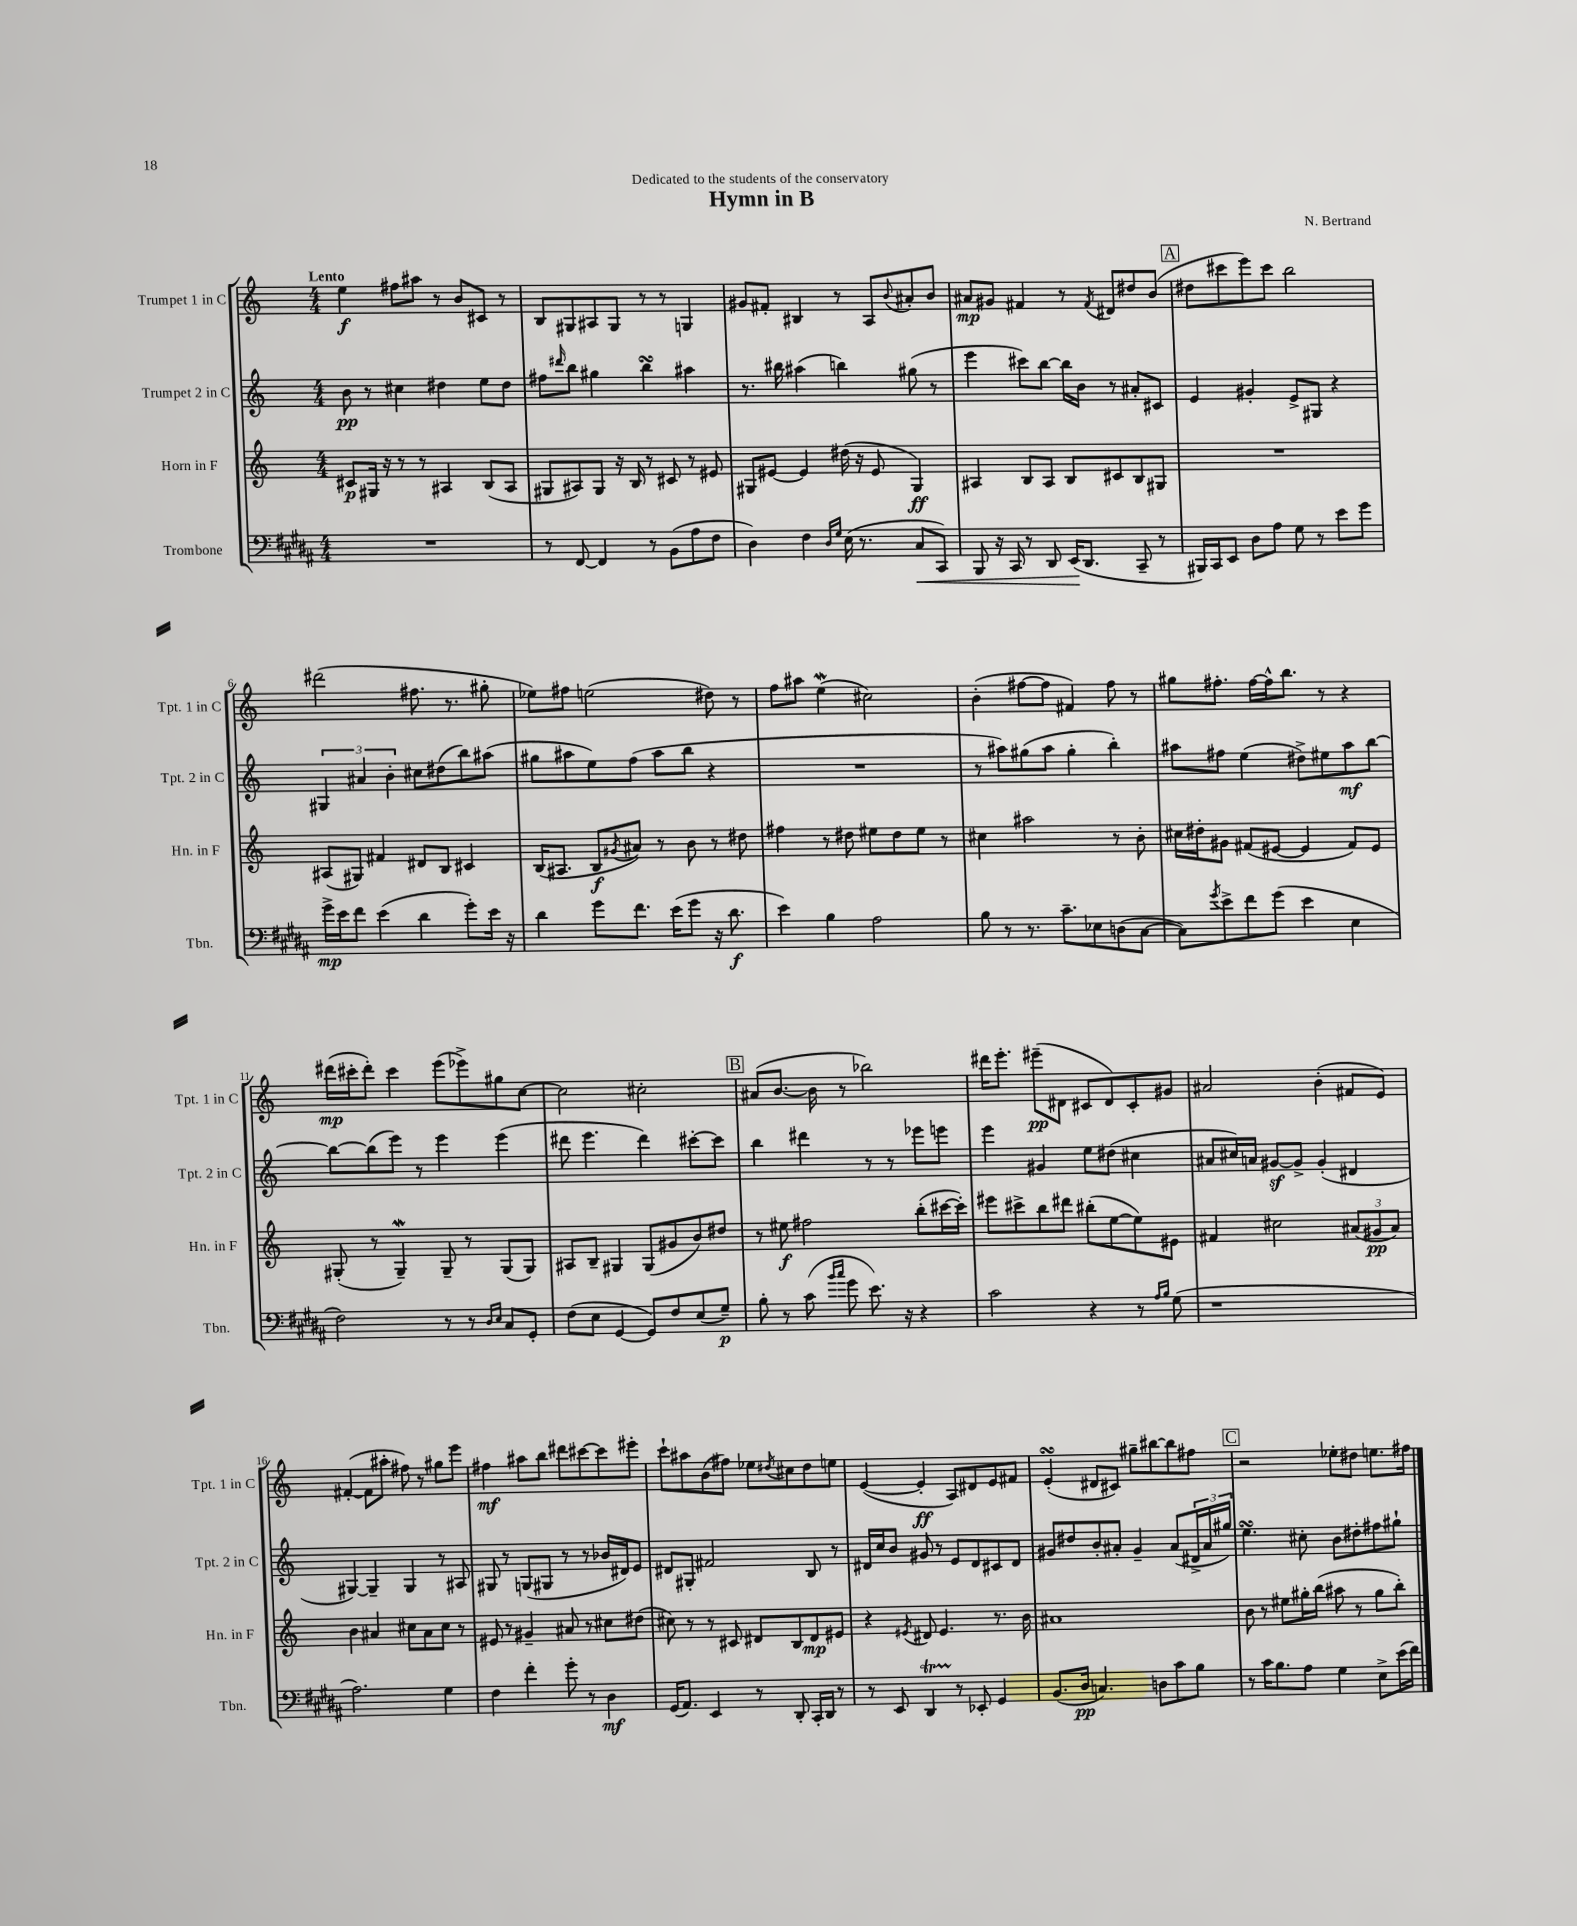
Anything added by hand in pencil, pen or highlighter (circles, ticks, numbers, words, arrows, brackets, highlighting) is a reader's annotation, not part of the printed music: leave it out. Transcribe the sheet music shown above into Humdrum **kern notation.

**kern	**dynam	**kern	**dynam	**kern	**dynam	**kern	**dynam
*part4	*part4	*part3	*part3	*part2	*part2	*part1	*part1
*staff4	*staff4	*staff3	*staff3	*staff2	*staff2	*staff1	*staff1
*I"Trombone	*	*I"Horn in F	*	*I"Trumpet 2 in C	*	*I"Trumpet 1 in C	*
*I'Tbn.	*	*I'Hn. in F	*	*I'Tpt. 2 in C	*	*I'Tpt. 1 in C	*
*clefF4	*	*clefG2	*	*clefG2	*	*clefG2	*
*k[f#c#g#d#a#]	*	*k[]	*	*k[]	*	*k[]	*
*M4/4	*	*M4/4	*	*M4/4	*	*M4/4	*
=1	=1	=1	=1	=1	=1	=1	=1
!	!	!	!	!	!	!LO:TX:a:B:t=Lento	!
1r	.	8c#X/L	p	8b\	pp	4ee\	f
.	.	16G#X/Jk	.	8r	.	.	.
.	.	16r	.	.	.	.	.
.	.	8r	.	4cc#X\	.	8ff#X\L	.
.	.	8r	.	.	.	8aa#X\J	.
.	.	4A#X/	.	4dd#X\	.	8r	.
.	.	.	.	.	.	8b/L	.
.	.	(8B/L	.	8ee\L	.	8c#X/J	.
.	.	8A#/J	.	8dd#\J	.	8r	.
=2	=2	=2	=2	=2	=2	=2	=2
8r	.	8G#X/L	.	8ff#X\L	.	8B/L	.
.	.	.	.	16qqddd#X/	.	.	.
[8FF#/	.	8A#X/)	.	8bb\J	.	8G#X/	.
4FF#/]	.	8G#/J	.	4gg#X\	.	8A#X/	.
.	.	16r	.	.	.	8G#/J	.
.	.	16B/	.	.	.	.	.
8r	.	8r	.	4bbsSsS\	.	8r	.
(8BB\L	.	8c#X/	.	.	.	8r	.
8A#\	.	8r	.	4aa#X\	.	4Gn/	.
8F#\J	.	8e#X/	.	.	.	.	.
=3	=3	=3	=3	=3	=3	=3	=3
4D#\)	.	8G#X/L	.	8.r	.	8g#X/L	.
.	.	[8e#X/J	.	.	.	8f#X'/J	.
.	.	.	.	16bb#X\	.	.	.
4F#\	.	4e#/]	.	(4aa#X\	.	4B#X/	.
16qqD#/LL	.	.	.	.	.	.	.
16qqG#/JJ	.	.	.	.	.	.	.
(16E\	.	(16dd#X\	.	4bbn\)	.	8r	.
8.r	.	16r	.	.	.	.	.
.	.	8e#/	.	.	.	8A/L	.
.	.	.	.	.	.	8qqb/	.
!	!LO:HP:b	!	!	!	!	!	!
8C#/L	<	4G#/)	ff	(8gg#X\	.	8a#X'/	.
8CC#/J)	.	.	.	8r	.	8b/J	.
=4	=4	=4	=4	=4	=4	=4	=4
8BBB/	.	4A#X/	.	4eee\	.	8a#X/L	mp
16r	.	.	.	.	.	8g#X/J	.
16CC#/	.	.	.	.	.	.	.
8r	.	8B/L	.	8ccc#X\L)	.	4f#X/	.
8DD#/	.	8A#/J	.	[8bb\J	.	.	.
(16EE/KL	.	8B/L	.	16bb\LL]	.	8r	.
8.DD#/J	[	.	.	16b\JJ	.	.	.
.	.	.	.	.	.	8qf#/	.
.	.	8c#X/	.	8r	.	8d#X/L	.
8CC#~/	.	8B/	.	8a#X'/L	.	8dd#X/	.
8r	.	8G#X/J	.	8c#X/J	.	(8b/J	.
!!LO:REH:place=s1:t=A
=5	=5	=5	=5	=5	=5	=5	=5
16BBB#X/LL)	.	1r	.	4e/	.	8dd#X\L	.
16CC#/J	.	.	.	.	.	.	.
8EE/J	.	.	.	.	.	8ccc#X\	.
8D#\L	.	.	.	4g#X'/	.	8eee\)	.
8A#\J	.	.	.	.	.	8ccc#\J	.
8G#\	.	.	.	8e^/L	.	2bb\	.
8r	.	.	.	8G#X/J	.	.	.
8e\L	.	.	.	4r	.	.	.
8g#\J	.	.	.	.	.	.	.
!!LO:LB:g=z
=6	=6	=6	=6	=6	=6	=6	=6
16g#^\LL	mp	(8A#X/L	.	6G#X/	.	(2ddd#X\	.
16e\J	.	.	.	.	.	.	.
8f#\J	.	8G#X/J)	.	.	.	.	.
.	.	.	.	6a#X/	.	.	.
(4e\	.	4f#X/	.	.	.	.	.
.	.	.	.	6b'\	.	.	.
4d#\	.	8d#X/L	.	8cc#X\L	.	8.ff#X\	.
.	.	8B/J	.	(8dd#X\	.	.	.
.	.	.	.	.	.	8.r	.
8g#'\L)	.	4c#X/	.	8bb\)	.	.	.
16e\Jk	.	.	.	(8aa#X\J	.	8gg#X'\	.
16r	.	.	.	.	.	.	.
=7	=7	=7	=7	=7	=7	=7	=7
4d#\	.	(16B/KL	.	8gg#X\L	.	8ee-X\L)	.
.	.	8.A#X/J	.	.	.	.	.
.	.	.	.	8aa#X\	.	8ff#X\J	.
8g#\L	.	8B/L	f	8ee\)	.	(2een\	.
.	.	8qg#X/	.	.	.	.	.
8.f#\J	.	8a#X/J)	.	(8ff\J	.	.	.
.	.	8r	.	8aa#\L	.	.	.
(16e\KL	.	.	.	.	.	.	.
8g#\J	.	8b\	.	8bb\J	.	.	.
16r	.	8r	.	4r	.	8dd#X\)	.
8.d#\	f	.	.	.	.	.	.
.	.	8dd#X\	.	.	.	8r	.
=8	=8	=8	=8	=8	=8	=8	=8
4e\)	.	4ff#X\	.	1r	.	8ff\L	.
.	.	.	.	.	.	8aa#X\J	.
4B\	.	8r	.	.	.	(4eeW\	.
.	.	8dd#X\	.	.	.	.	.
2A#\	.	8ee#X\L	.	.	.	2cc#X\)	.
.	.	8dd#\	.	.	.	.	.
.	.	8ee#\J	.	.	.	.	.
.	.	8r	.	.	.	.	.
=9	=9	=9	=9	=9	=9	=9	=9
8B\	.	4cc#X\	.	8r	.	(4b'\	.
8r	.	.	.	8aa#X\L)	.	.	.
8.r	.	2aa#X\	.	(8gg#X\	.	[8ff#X\L	.
.	.	.	.	8aa#\J	.	8ff#\J]	.
8.c#~\L	.	.	.	.	.	.	.
.	.	.	.	4gg#'\	.	4f#X/)	.
8E-X\	.	.	.	.	.	.	.
(8Dn\	.	8r	.	4bb'\)	.	8ff#\	.
[8C#\J	.	8b'\	.	.	.	8r	.
=10	=10	=10	=10	=10	=10	=10	=10
8C#\L])	.	16cc#X\LL	.	8aa#X\L	.	8gg#X\L	.
.	.	16dd#X'\J	.	.	.	.	.
8qg#/	.	.	.	.	.	.	.
8e^\	.	8g#X\J	.	8ff#X\J	.	8.ff#X'\J	.
8f#\	.	(8f#X/L	.	(4ee\	.	.	.
.	.	.	.	.	.	[16ff#\LL	.
(8g#\J	.	[8e#X/J	.	.	.	16ff#^^\J]	.
.	.	.	.	.	.	8.bb\J	.
4e\	.	4e#/]	.	8dd#X^\L)	.	.	.
.	.	.	.	8ee#X\	.	8r	.
4E\	.	8f#/L)	.	8aa#\	mf	4r	.
.	.	8e#/J	.	[8bb\J	.	.	.
!!LO:LB:g=z
=11	=11	=11	=11	=11	=11	=11	=11
2F#\)	.	(8G#X'/	.	8bb\L_	.	(16ddd#X\LL	mp
.	.	.	.	.	.	16ccc#X'\J	.
.	.	8r	.	(8bb\]	.	8ddd#'\J)	.
.	.	4G#W~/)	.	8eee\J)	.	4ccc#\	.
.	.	.	.	8r	.	.	.
8r	.	8G#~/	.	4eee\	.	(8eee\L	.
8r	.	8r	.	.	.	8eee-X^\)	.
16qqD#/LL	.	.	.	.	.	.	.
16qqE/JJ	.	.	.	.	.	.	.
8C#/L	.	(8G#/L	.	(4eee\	.	8gg#X\	.
8GG#'/J	.	8G#/J)	.	.	.	[8cc\J	.
=12	=12	=12	=12	=12	=12	=12	=12
(8F#\L	.	8A#X/L	.	8ddd#X\	.	2cc\]	.
8E\J	.	8B~/J	.	4.eee\	.	.	.
[4GG#/	.	4G#X/	.	.	.	.	.
8GG#/L])	.	(8G#/L	.	4ddd#\)	.	2cc#X'\	.
8F#/	.	8g#X/	.	.	.	.	.
(8E/	.	8b/)	.	[8ccc#X'\L	.	.	.
8G#~/J)	p	8dd#X/J	.	8ccc#\J]	.	.	.
!!LO:REH:place=s1:t=B
=13	=13	=13	=13	=13	=13	=13	=13
8B'\	.	8r	.	4bb\	.	(8a#X/L	.
8r	.	8ee#X\	f	.	.	[8.b/J	.
(8c#\	.	2ff#X\	.	4ddd#X\	.	.	.
.	.	.	.	.	.	16b\]	.
16qqb/LL	.	.	.	.	.	.	.
16qqcc#/JJ	.	.	.	.	.	.	.
8g#\	.	.	.	.	.	8r	.
8.e\)	.	.	.	8r	.	2bb-X\)	.
.	.	.	.	8r	.	.	.
16r	.	.	.	.	.	.	.
4r	.	(8bb'\L	.	8eee-X\L	.	.	.
.	.	[16ccc#X\L	.	8eeen\J	.	.	.
.	.	16ccc#'\JJ])	.	.	.	.	.
=14	=14	=14	=14	=14	=14	=14	=14
2c#\	.	8eee#X\L	.	4eee\	.	16ddd#X\KL	.
.	.	.	.	.	.	8.eee'\J	.
.	.	8ccc#X^\	.	.	.	.	.
.	.	8bb\	.	4g#X/	.	(8eee#X~\L	pp
.	.	8ddd#X\J	.	.	.	8d#X\J	.
4r	.	(8bb#X'\L	.	8ee\L	.	8c#X/L	.
.	.	[8ee\	.	(8dd#X\J	.	8d#/)	.
8r	.	8ee\])	.	4cc#X\	.	8c#'/	.
16qqA#/LL	.	.	.	.	.	.	.
16qqB/JJ	.	.	.	.	.	.	.
(8G#\	.	8e#X\J	.	.	.	8g#X/J	.
=15	=15	=15	=15	=15	=15	=15	=15
1r	.	4f#X/	.	8a#X/L	.	2a#X/	.
.	.	.	.	16cc#X/L)	.	.	.
.	.	.	.	16an/JJ	.	.	.
.	.	2cc#X\	.	[8g#Xz/L	.	.	.
.	.	.	.	8g#^/J]	.	.	.
.	.	.	.	(4g#'/	.	(4b'\	.
.	.	(12a#X/L	.	4d#X/	.	8f#X/L	.
.	.	12g#X/	pp	.	.	.	.
.	.	.	.	.	.	8e/J)	.
.	.	12a#/J)	.	.	.	.	.
!!LO:LB:g=z
=16	=16	=16	=16	=16	=16	=16	=16
2.A#\)	.	4b\	.	[4G#X/)	.	([4f#X'/	.
.	.	4a#X/	.	4G#~/]	.	8f#\L]	.
.	.	.	.	.	.	8aa#X'\J	.
.	.	8cc#X\L	.	4G#/	.	8ff#X\)	.
.	.	8a#\	.	.	.	8r	.
4G#\	.	8cc#\J	.	8r	.	8gg#X\L	.
.	.	8r	.	8A#X/	.	8eee\J	.
=17	=17	=17	=17	=17	=17	=17	=17
4F#\	.	8e#X/	.	8G#X/	.	4ff#X\	mf
.	.	8r	.	8r	.	.	.
4f#'\	.	4g#X~/	.	(8Gn/L	.	8aa#X\L	.
.	.	.	.	8G#X/J	.	8bb\J	.
8g#'\	.	8a#X/	.	8r	.	8ddd#X\L	.
8r	.	8r	.	8r	.	[8ccc#X\	.
4D#\	mf	8cc#X\L	.	16b-X/LL	.	8ccc#\]	.
.	.	.	.	16d#X/J)	.	.	.
.	.	(8dd#X\J	.	8e/J	.	8eee#X'\J	.
=18	=18	=18	=18	=18	=18	=18	=18
(16GG#/KL	.	8cc#X\)	.	8d#X/L	.	8ccc`\L	.
8.AA#/J)	.	.	.	.	.	.	.
.	.	8r	.	8G#X'/J	.	8aa#X\	.
4EE/	.	8r	.	2f#X/	.	(8b\	.
.	.	8c#X/	.	.	.	8ff#X\J)	.
8r	.	8d#X/L	.	.	.	8ee-X\L	.
.	.	.	.	.	.	8qdd#X/	.
8DD#'/	.	8B/	.	.	.	8cc#X\	.
16CC#'/LL	.	8d#/	mp	8B/	.	8dd#\	.
16DD#/JJ	.	.	.	.	.	.	.
8r	.	8e#X/J	.	8r	.	8een\J	.
=19	=19	=19	=19	=19	=19	=19	=19
8r	.	4r	.	16d#X/LL	.	([4e/	.
.	.	.	.	16cc/J	.	.	.
8EE/	.	.	.	8b/J	.	.	.
.	.	8qe#X/	.	.	.	.	.
4DD#t/	.	8d#X/	.	8g#X/	.	4e'/]	ff
.	.	4.e#/	.	8r	.	.	.
8r	.	.	.	8e/L	.	8A/L)	.
8EE-X'/	.	.	.	8d#/	.	8d#X/	.
4GG#/	.	8.r	.	8c#X/	.	8e/	.
.	.	.	.	8d#/J	.	8f#X/J	.
.	.	16b\	.	.	.	.	.
=20	=20	=20	=20	=20	=20	=20	=20
(8.BB/L	.	1a#X	.	8g#X/L	.	(4esSsS'/	.
.	.	.	.	8dd#X/	.	.	.
16D#/Jk	pp	.	.	.	.	.	.
4.Cn/)	.	.	.	8b'/	.	8d#X/L	.
.	.	.	.	8a#X'/J	.	8c#X/J)	.
.	.	.	.	4g#~/	.	8gg#X~\L	.
8Dn\L	.	.	.	.	.	[8bb#X\	.
8c#\	.	.	.	(8a#/L	.	8bb#\]	.
8B\J	.	.	.	24d#X^/L	.	8ff#X\J	.
.	.	.	.	24a#/	.	.	.
.	.	.	.	24gg#X/JJ)	.	.	.
!!LO:REH:place=s1:t=C
=21	=21	=21	=21	=21	=21	=21	=21
8r	.	8b\	.	4.eesSsS\	.	2r	.
16c#\KL	.	8r	.	.	.	.	.
8.B\	.	.	.	.	.	.	.
.	.	8ee#X\L	.	.	.	.	.
8A#\J	.	16gg#X'\L	.	8cc#X'\	.	.	.
.	.	(16bb\JJ	.	.	.	.	.
4G#\	.	8aa#X\	.	8b\L	.	8ee-X'\L	.
.	.	8r	.	8dd#X'\	.	8dd#X\J	.
8E^\L	.	8gg#\L	.	8ff#X\	.	8.een\L	.
(16e\L	.	8bb'\J)	.	8gg#X`\J	.	.	.
16f#\JJ)	.	.	.	.	.	16ff#X\Jk	.
==	==	==	==	==	==	==	==
*-	*-	*-	*-	*-	*-	*-	*-
